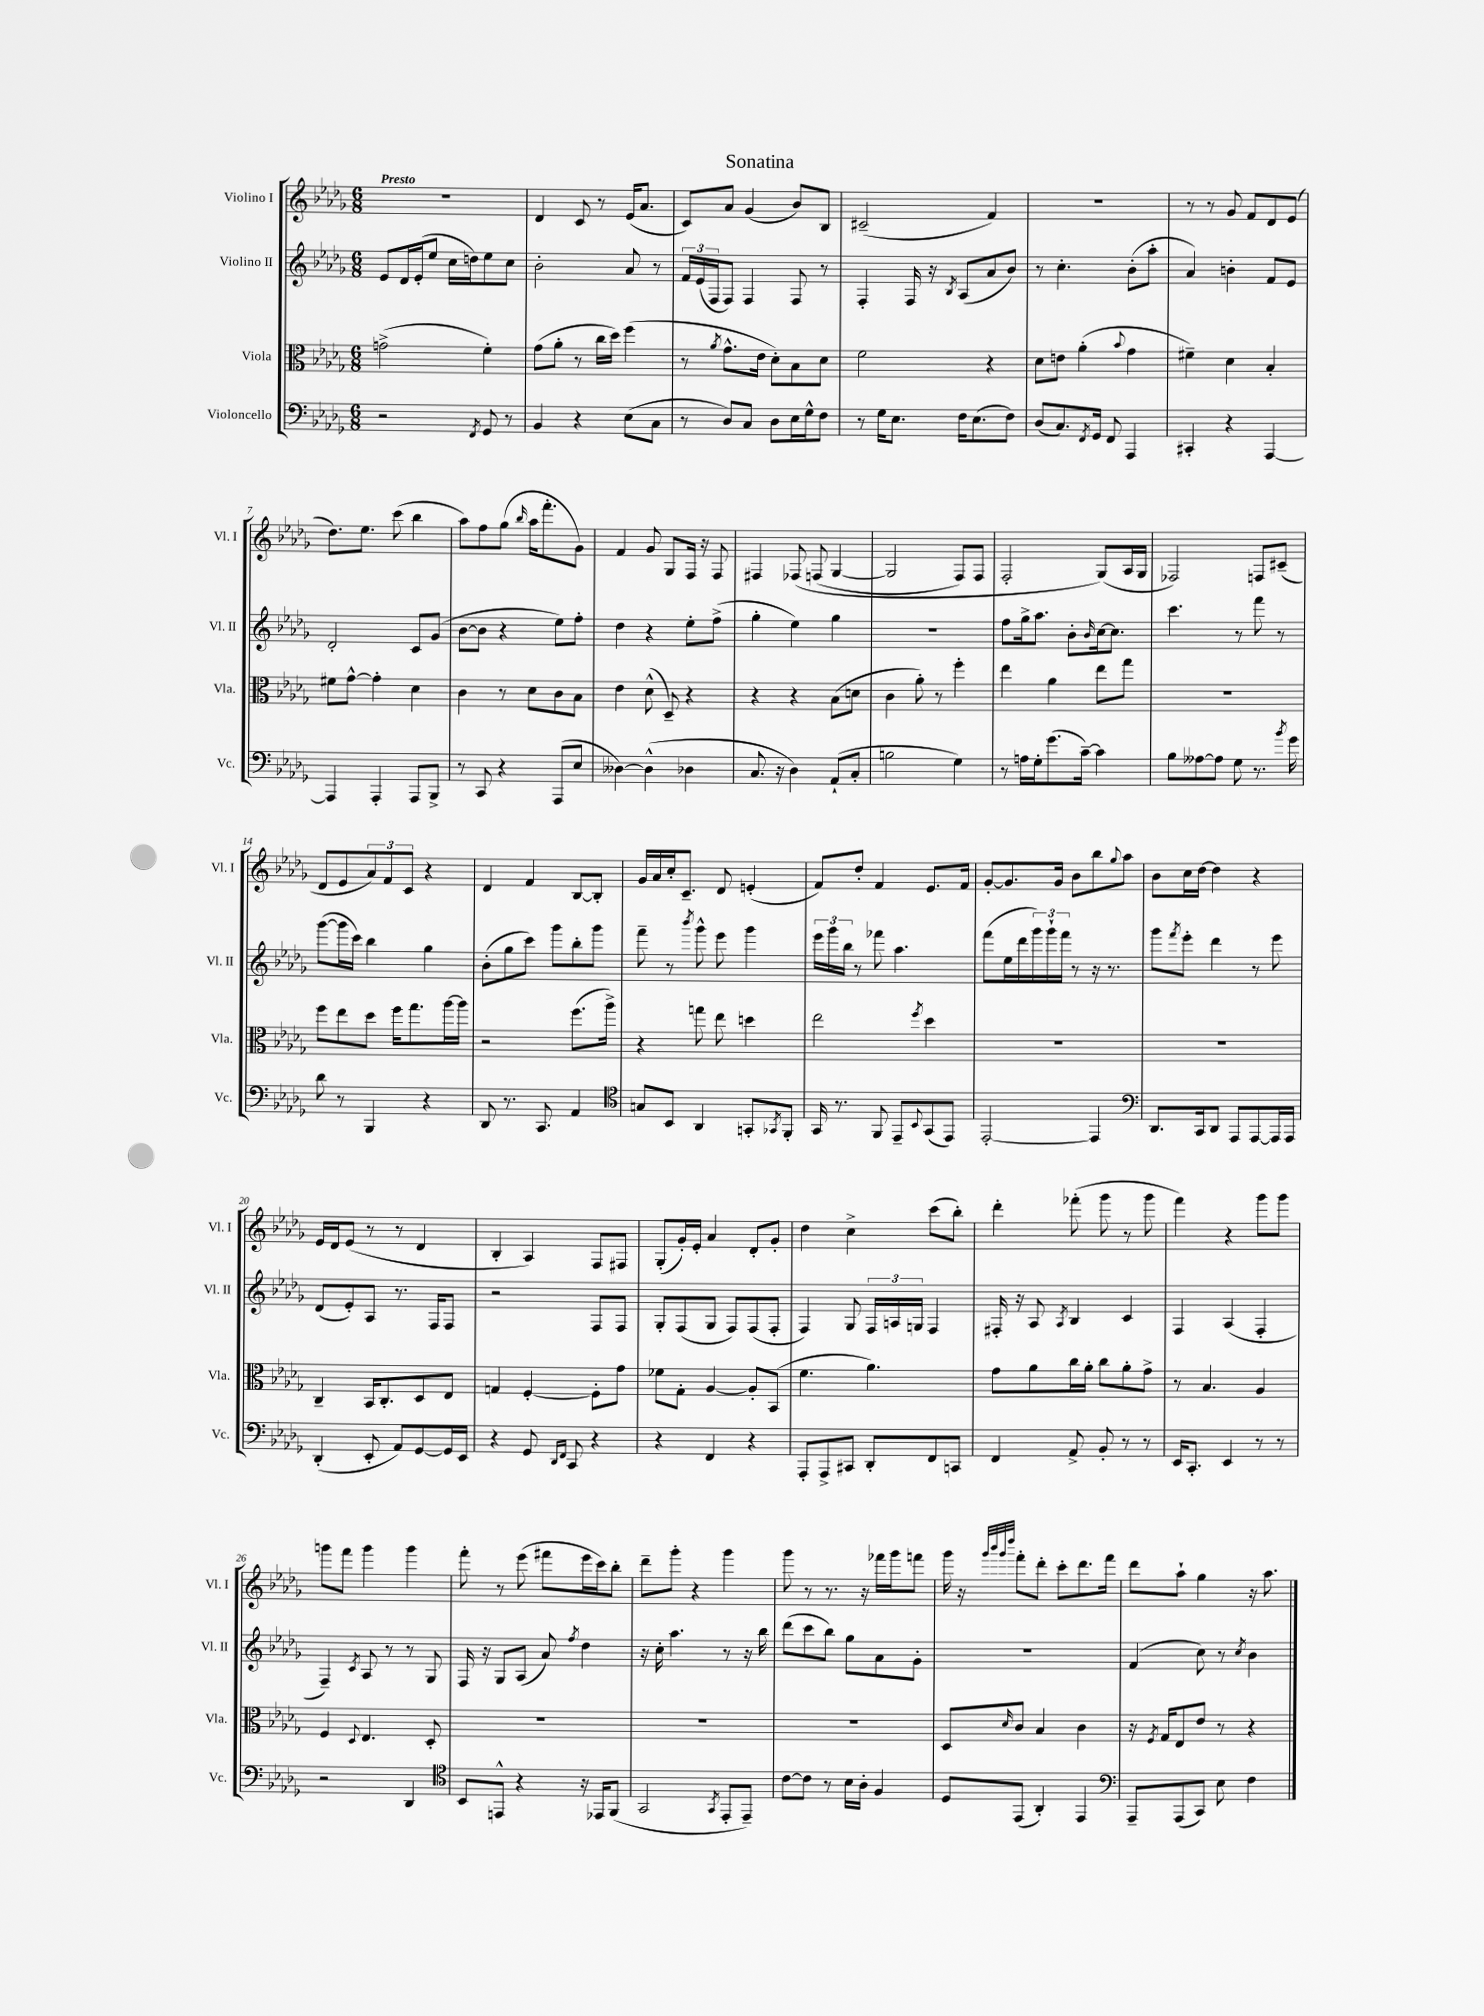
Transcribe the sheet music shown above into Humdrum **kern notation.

**kern	**kern	**kern	**kern
*staff4	*staff3	*staff2	*staff1
*clefF4	*clefC3	*clefG2	*clefG2
*k[b-e-a-d-g-]	*k[b-e-a-d-g-]	*k[b-e-a-d-g-]	*k[b-e-a-d-g-]
*M6/8	*M6/8	*M6/8	*M6/8
2r	(2g^	8e-	2.r
.	.	16d-	.
.	.	(16e-'	.
.	.	8ee-	.
.	.	16cc	.
.	.	16dd)	.
8qFF	.	.	.
8GG-	4f')	8ee-	.
8r	.	8cc	.
=	=	=	=
4BB-	(8g-	2b-'	4d-
.	8a-'	.	.
4r	8r	.	8c
.	16cc	.	8r
.	16dd-)	.	.
(8E-	(4ff	8a-	(16e-
.	.	.	8.a-
8C	.	8r	.
=	=	=	=
8r	8r	24f	8c)
.	.	(24e-	.
.	.	24F	.
.	8qa-	.	.
8D-)	8.g-^^	8F)	8a-
8C	.	4F	(4g-
.	16e-	.	.
8D-	8d-')	.	.
16E-	8B-	8F	8b-)
16G-^^	.	.	.
8F	8d-	8r	8B-
=	=	=	=
8r	2f	4F'	(2c#~
16G-	.	.	.
8.E-	.	.	.
.	.	16F	.
.	.	16r	.
.	.	8qB-	.
16F	.	(8A-	.
(8.E-	.	.	.
.	4r	8a-	4f)
8F)	.	8b-)	.
=	=	=	=
(8D-	8d-	8r	2.r
8.C)	8e	4.cc'	.
.	(4a-'	.	.
8qFF	.	.	.
16GG-	.	.	.
8FF	.	.	.
.	8qqb-	.	.
4AAA-	4g-	(8b-'	.
.	.	8aa-'	.
=	=	=	=
4CC#'	4f#~)	4a-)	8r
.	.	.	8r
4r	4d-	4b'	8g-
.	.	.	8f
[4AAA-	4B-'	8f	8d-
.	.	8e-	(8e-
=	=	=	=
4AAA-]	8f#	2d-'	8.dd-)
.	[8g-^^	.	.
.	.	.	8.ee-
4AAA-'	4g-']	.	.
.	.	.	(8ccc
8AAA-	4d-	8c	4bb-
8BBB-^	.	(8g-	.
=	=	=	=
8r	4c	[8b-	8aa-)
8CC	.	8b-]	8ff
4r	8r	4r	(8gg-
.	.	.	16qqbb-
.	8d-	.	16aa-
.	.	.	8.fff'
(8AAA-	8c	8ee-)	.
8E-	8B-	8ff'	8g-)
=	=	=	=
[4D--)	4e-	4dd-	4f
(4D--^^]	(8d-^^	4r	8g-
.	8D-~)	.	8G-
4D-	4r	8ee-'	16F
.	.	.	16r
.	.	(8ff^	8F
=	=	=	=
8.C	4r	4gg-'	4F#
16r	.	.	.
4D-)	4r	4ee-)	&(8F-
.	.	.	(8F
(8AA-`	(8B-	4gg-	[4G-
8C'	8d	.	.
=	=	=	=
2B	4c	2.r	2G-]
.	8a-')	.	.
.	8r	.	.
4G-)	4ff'	.	8F)
.	.	.	8F
=	=	=	=
8r	4ee-	8ff	2F'
16A	.	16gg-^	.
16G-'	.	8.aa-	.
(8.g-	4a-	.	.
.	.	8b-'	.
[16c~)	.	.	.
.	.	16qqb-	.
4c]	8ee-	[16cc	(8G-&)
.	.	8.cc]	.
.	8gg-	.	16A-
.	.	.	16G-
=	=	=	=
8B-	2.r	4.ccc	2F-)
[8A--	.	.	.
8A--]	.	.	.
8G-	.	8r	.
8.r	.	8fff	8F
.	.	8r	(8c#~
8qb-	.	.	.
16g-	.	.	.
=	=	=	=
8d-	8ff	([8ggg-	8d-
8r	8ee-	16ggg-]	8e-
.	.	16ccc)	.
4BBB-	8dd-	4bb-	12a-)
.	.	.	12f
.	16ff	.	.
.	.	.	12c
.	8.gg-	.	.
4r	.	4gg-	4r
.	[16aa-	.	.
.	16aa-]	.	.
=	=	=	=
8DD-	2r	(8b-'	4d-
8.r	.	8gg-	.
.	.	8ccc)	4f
8.CC	.	.	.
.	.	8ggg-	.
4AA-	(8.ff	8bb-'	[8B-
.	.	8ggg-	8B-']
.	16aa-^)	.	.
=	=	=	=
*clefC4	*	*	*
8G	4r	8fff~	16g-
.	.	.	16a-
8BB-	.	8r	16cc'
.	.	.	8.c~
.	.	8qbbb-	.
4AA-	8gg	8ggg-^^	.
.	8ee-	8eee-	8d-
8GG'	4dd	4ggg-	(4e'
8qGG-	.	.	.
8FF'	.	.	.
=	=	=	=
16GG-	2ee-	24eee-	8f)
.	.	24ggg-	.
8.r	.	.	.
.	.	24bb-	.
.	.	8r	8dd-'
8FF	.	8fff-	4f
8EE-~	.	4.aa-	.
8qqBB-	8qff	.	.
(8GG-	4dd-	.	8.e-
8EE-)	.	.	.
.	.	.	16f
=	=	=	=
[2EE-'	2.r	(8fff	[8g-'
.	.	16ee-	8.g-]
.	.	16ddd-	.
.	.	24ggg-)	.
.	.	24ggg-`	.
.	.	.	16g-
.	.	24fff	.
.	.	8r	8b-
4EE-]	.	16r	8bb-
.	.	8.r	.
.	.	.	8qqgg-
.	.	.	8aa-
=	=	=	=
*clefF4	*	*	*
8.DD-	2.r	8ggg-	8b-
.	.	8qfff	.
.	.	8eee-'	16cc
16CC	.	.	[16dd-
8DD-	.	4ddd-	4dd-]
8AAA-	.	.	.
[8AAA-	.	8r	4r
16AAA-]	.	8eee-	.
16AAA-	.	.	.
=	=	=	=
(4DD-'	4C~	(8d-	16e-
.	.	.	16d-
.	.	8e-')	(8e-
8EE-'	16BB-	8A-	8r
.	8.C'	.	.
8AA-)	.	8.r	8r
[8GG-	8D-	.	4d-
.	.	16F	.
16GG-]	8E-	8F	.
16EE-	.	.	.
=	=	=	=
4r	4G	2r	4B-'
8GG-	[4F'	.	4A-)
16qqDD-	.	.	.
16qqFF	.	.	.
8CC	.	.	.
4r	8F']	8F	8F
.	8g-	8F	8F#
=	=	=	=
4r	8f-	8G-'	(8G-'
.	8G-'	(8F	16g-')
.	.	.	16e-'
4FF	[4A-	8G-	4a-
.	.	8F)	.
4r	8A-']	(8F	8d-'
.	(8BB-	8F'	8g-'
=	=	=	=
8AAA-'	4.f	4F)	4dd-
8AAA-^	.	.	.
8CC#	.	8G-	4cc^
8DD-'	4.a-)	24F	.
.	.	24A	.
.	.	24G	.
8FF	.	4F	(8ccc
8CC	.	.	8bb-')
=	=	=	=
4FF	8g-	16F#'	4ddd-'
.	.	16r	.
.	8a-	8A-	.
.	.	8qA-	.
8AA-^	16cc	4B-	(8fff-'
.	16a-'	.	.
8BB-'	8cc	.	8ggg-
8r	8a-'	4c	8r
8r	8g-^	.	8ggg-
=	=	=	=
16EE-	8r	4F	4fff)
8.CC'	.	.	.
.	4.B-	.	.
4EE-	.	(4A-	4r
8r	4A-	4F'	8ggg-
8r	.	.	8ggg-
=	=	=	=
2r	4F	4F~)	8ggg
.	.	.	8fff
.	8qqD-	8qc	.
.	4.E-	8A-	4ggg
.	.	8r	.
4DD-	.	8r	4ggg
.	8D-'	8G-	.
=	=	=	=
*clefC4	*	*	*
8BB-	2.r	16F	8fff'
.	.	16r	.
8EE^^	.	8G-	8r
4r	.	(8A-	(8eee-
.	.	8a-)	8fff#
.	.	8qff	.
16r	.	4dd-	16eee-
16EE-	.	.	16ccc)
(8FF	.	.	8bb-'
=	=	=	=
2GG-	2.r	16r	8ddd-~
.	.	16cc'	.
.	.	4.aa-	8ggg-'
.	.	.	4r
8qGG-	.	.	.
8EE-'	.	8r	4ggg-
8EE-~)	.	16r	.
.	.	16bb-	.
=	=	=	=
[8c	2.r	(8ddd-	8ggg-
8c]	.	8ccc	8r
8r	.	8bb-)	8.r
16B-	.	8gg-	.
16A-'	.	.	16r
4F	.	8a-	16fff-
.	.	.	16ggg-
.	.	8g-'	8fff
=	=	=	=
8D-	8D-	2.r	16ggg-
.	.	.	16r
.	.	.	32qqggg-
.	.	.	32qqbbb-
.	.	.	32qqggg-
.	16qqd-	.	32qqdddd-
(8EE-	8c	.	8fff'
4AA-')	4B-	.	8ddd-'
.	.	.	8ccc'
4EE-	4c	.	8.ddd-
.	.	.	16fff
=	=	=	=
*clefF4	*	*	*
8AAA-~	16r	(4f	8ddd-
.	8qF	.	.
.	16G-	.	.
(8AAA-	8E-	.	8aa-`
8CC)	8e-	8cc)	4gg-
8E-	8r	8r	.
.	.	8qcc	.
4F	4r	4b-	16r
.	.	.	8.aa-
==	==	==	==
*-	*-	*-	*-
